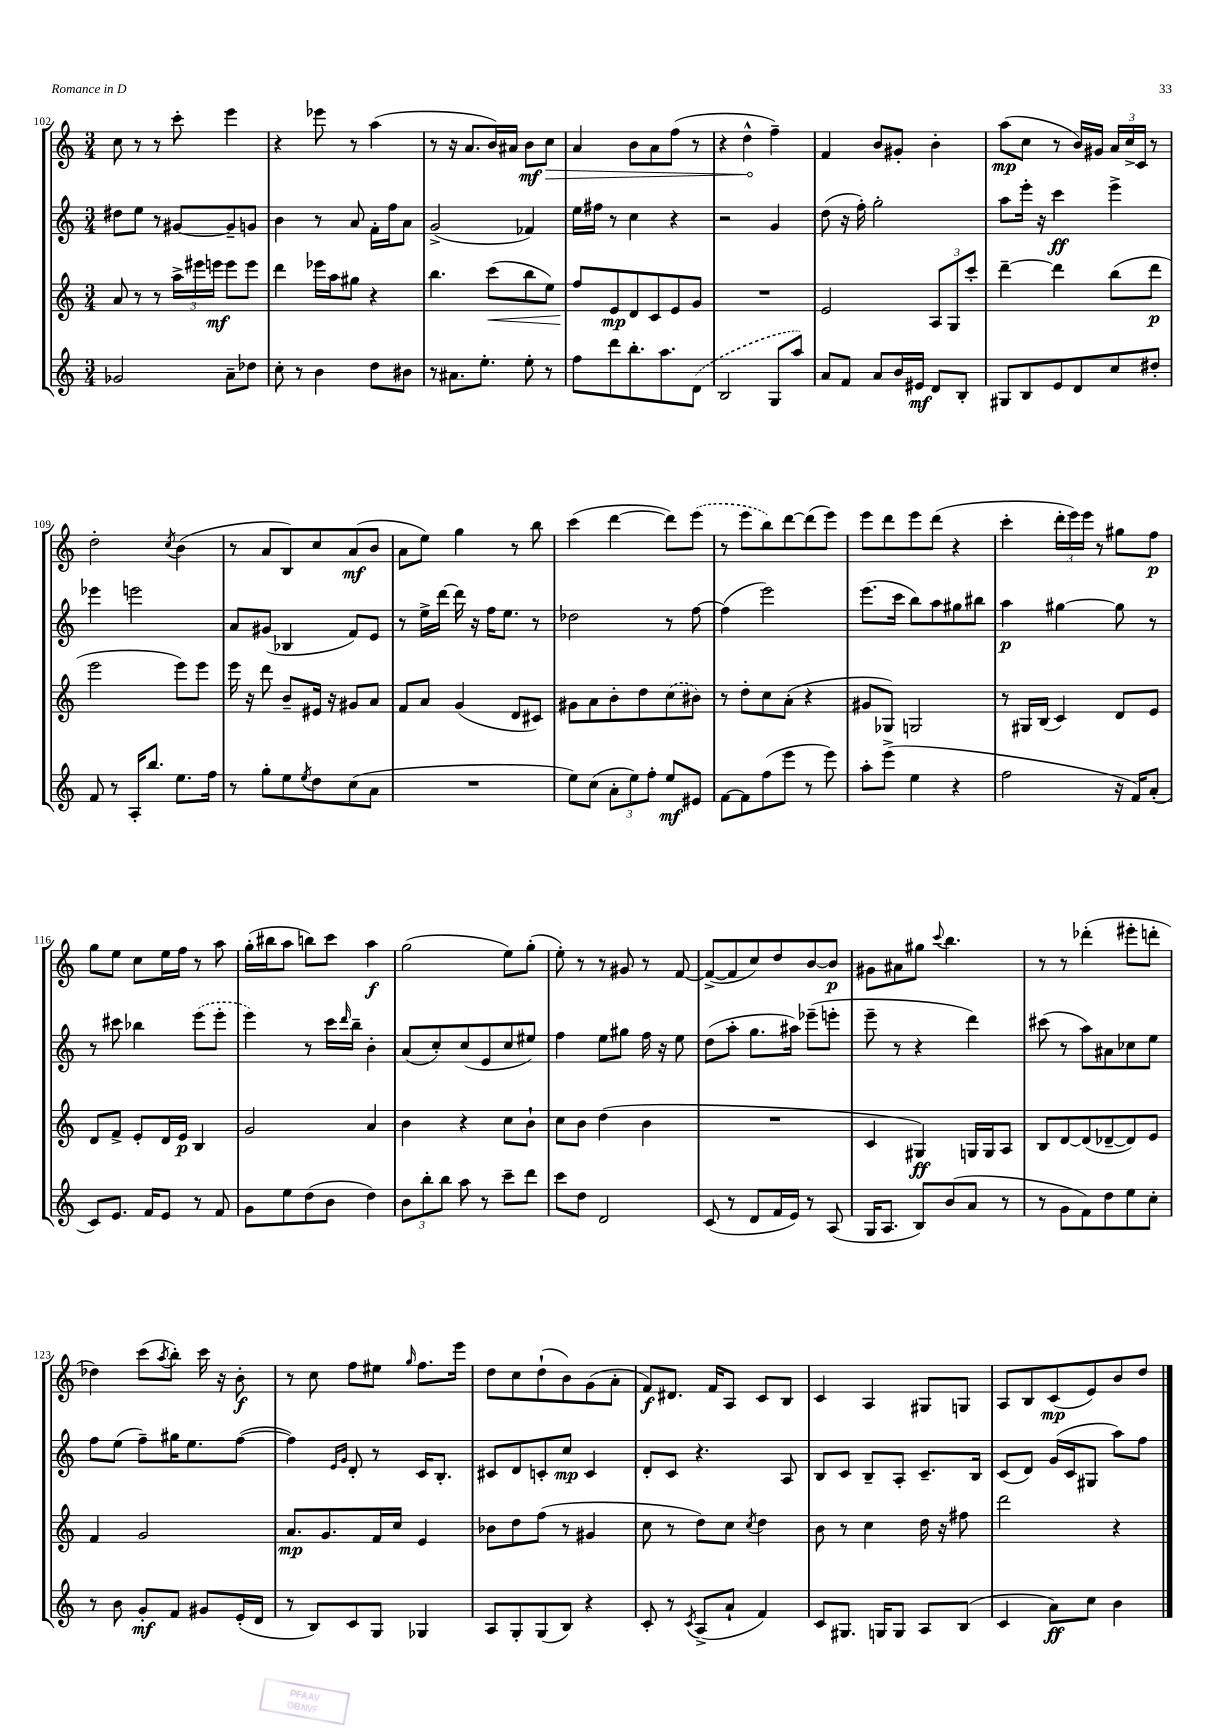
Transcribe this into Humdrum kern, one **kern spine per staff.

**kern	**kern	**kern	**kern
*staff4	*staff3	*staff2	*staff1
*clefG2	*clefG2	*clefG2	*clefG2
*k[]	*k[]	*k[]	*k[]
*M3/4	*M3/4	*M3/4	*M3/4
2g-	8a	8dd#	8cc
.	8r	8ee	8r
.	8r	8r	8r
.	24aa^	[8g#	8ccc'
.	24eee#	.	.
.	24eee	.	.
8a~	8eee	8g#~]	4eee
8dd-	8eee	8g	.
=	=	=	=
8cc'	4ddd	4b	4r
8r	.	.	.
4b	16eee-	8r	8eee-
.	16aa	.	.
.	8gg#	8a	8r
8dd	4r	16f'	(4aa
.	.	16ff	.
8b#	.	8a	.
=	=	=	=
8r	4.bb	(2g^	8r
8.a#	.	.	16r
.	.	.	8.a
8.ee'	.	.	.
.	(8ccc	.	16b)
.	.	.	16a#
8ee'	8bb	4f-)	8b
8r	8ee)	.	8cc
=	=	=	=
8ff	8ff	16ee	4a
.	.	16ff#	.
8ddd	8e	8r	.
8.bb'	8d	4cc	8b
.	8c	.	8a
8.aa	.	.	.
.	8e	4r	(8ff
(8d	8g	.	8r
=	=	=	=
2B	2.r	2r	4r
.	.	.	4dd^^
8G	.	4g	4ff~)
8aa)	.	.	.
=	=	=	=
8a	2e	(8dd	4f
8f	.	16r	.
.	.	16ff')	.
8a	.	2gg'	8b
16b	.	.	8g#'
16e#	.	.	.
8d	12A	.	4b'
.	12G	.	.
8B'	.	.	.
.	12ccc'	.	.
=	=	=	=
8G#	[4ddd~	8aa	(8aa
8B	.	16eee'	8cc
.	.	16r	.
8e	4ddd]	4ccc	8r
8d	.	.	16b)
.	.	.	16g#
8cc	(8bb	4eee^	24a
.	.	.	24cc^
.	.	.	24c
8dd#'	8ddd	.	8r
=	=	=	=
8f	2eee	4eee-	2dd'
8r	.	.	.
16A'	.	2eee	.
8.bb	.	.	.
.	.	.	8qcc
8.ee	8eee)	.	(4b
.	8eee	.	.
16ff	.	.	.
=	=	=	=
8r	16eee	8a	8r
.	16r	.	.
8gg'	8ddd	(8g#	8a
8ee	8b~	4B-	8B)
8qee	.	.	.
8dd	16e#	.	8cc
.	16r	.	.
(8cc	8g#	8f)	(8a
8a	8a	8e	8b
=	=	=	=
2.r	8f	8r	8a
.	8a	16ee^	8ee)
.	.	[16ddd	.
.	(4g	16ddd]	4gg
.	.	16r	.
.	.	16ff	.
.	.	8.ee	.
.	8d	.	8r
.	8c#)	8r	8bb
=	=	=	=
8ee)	8g#	2dd-	(4ccc
(8cc	8a	.	.
12a'	8b'	.	[4ddd
12ee)	.	.	.
.	8dd	.	.
12ff'	.	.	.
8ee	(8cc	8r	8ddd])
8e#	8b#)	[8ff	(8eee
=	=	=	=
[8f	8r	(4ff]	8r
8f]	8dd'	.	8eee
(8ff	8cc	2eee)	8bb)
8eee	(8a'	.	[8ddd
8r	4r	.	(8ddd]
8eee)	.	.	8eee)
=	=	=	=
8aa'	8g#	(8.eee	8eee
(8eee^	8G-)	.	8ddd
.	.	16ccc	.
4ee	2G	8bb)	8eee
.	.	8aa	(8ddd
4r	.	8gg#	4r
.	.	8bb#	.
=	=	=	=
2ff	8r	4aa	4ccc'
.	16G#	.	.
.	(16B	.	.
.	4c)	[4gg#	24ddd'
.	.	.	24eee)
.	.	.	24eee
.	.	.	8r
16r	8d	8gg#]	8gg#
16f)	.	.	.
(8a'	8e	8r	8ff
=	=	=	=
8c)	8d	8r	8gg
8.e	8f^	8ccc#	8ee
.	8e'	4bb-	8cc
16f	.	.	.
8e	16d	.	16ee
.	16e	.	16ff
8r	4B	(8eee	8r
8f	.	8eee'	8aa
=	=	=	=
8g	2g	4eee)	(16gg'
.	.	.	16bb#
8ee	.	.	8aa
(8dd	.	8r	8bb)
8b	.	16ccc	8ccc
.	.	16qqddd	.
.	.	16bb~	.
4dd)	4a	4b'	4aa
=	=	=	=
12b	4b	(8a	(2gg
12bb'	.	.	.
.	.	8cc')	.
12bb	.	.	.
8aa	4r	(8cc	.
8r	.	8e	.
8ccc~	8cc	8cc	8ee)
8ddd	8b`	8ee#)	(8gg'
=	=	=	=
8ccc	8cc	4ff	8ee')
8dd	8b	.	8r
2d	(4dd	8ee	8r
.	.	8gg#	8g#
.	4b	16ff	8r
.	.	16r	.
.	.	8ee	[8f
=	=	=	=
(8c	2.r	(8dd	(8f^_
8r	.	8aa'	8f]
8d	.	8.gg	8cc)
16f	.	.	8dd
16e)	.	16aa#)	.
8r	.	(8eee-~	[8b
(8A	.	8eee'	8b]
=	=	=	=
16G	4c	8eee~	8g#
8.A	.	.	.
.	.	8r	8a#
8B)	4G#)	4r	8gg#
.	.	.	8qqccc
(8b	.	.	4.bb
8a	16G	4ddd)	.
.	16G	.	.
8r	8A	.	.
=	=	=	=
8r	8B	(8ccc#	8r
8g	[8d	8r	8r
8f)	(8d]	8aa)	(4ddd-'
8dd	[8d-~	8a#	.
8ee	8d-])	8cc-	8eee#'
8cc'	8e	8ee	8ddd'
=	=	=	=
8r	4f	8ff	4dd-)
8b	.	(8ee	.
8g'	2g	8ff~)	(8ccc
.	.	.	8qaa
8f	.	16gg#	8bb')
.	.	8.ee	.
8g#	.	.	16ccc
.	.	.	16r
(16e'	.	([8ff	8b'
16d	.	.	.
=	=	=	=
8r	8.a	4ff])	8r
8B)	.	.	8cc
.	8.g	.	.
.	.	16qqe	.
.	.	16qqg	.
8c	.	8d'	8ff
8G	16f	8r	8ee#
.	16cc	.	.
.	.	.	16qqgg
4G-	4e	16c	8.ff
.	.	8.B'	.
.	.	.	16eee
=	=	=	=
8A	8b-	8c#	8dd
8G'	8dd	8d	8cc
(8G	(8ff	8c'	(8dd`
8B)	8r	8cc	8b)
4r	4g#	4c	(8g
.	.	.	8a'
=	=	=	=
8c'	8cc	8d'	8f)
8r	8r	8c	8.d#
8qc	.	.	.
(8A^	8dd)	4.r	.
.	.	.	16f
8a`	8cc	.	8A
.	8qcc	.	.
4f)	4dd	.	8c
.	.	8A	8B
=	=	=	=
8c	8b	8B	4c
8.G#	8r	8c	.
.	4cc	8B~	4A
16G	.	.	.
8G	.	8A'	.
8A	16dd	8.c~	8G#
.	16r	.	.
(8B	8ff#	.	8G
.	.	16B	.
=	=	=	=
4c	2ddd	(8c	8A
.	.	8d)	8B
8a)	.	(16g	(8c
.	.	16c	.
8cc	.	8G#	8e)
4b	4r	8aa)	8b
.	.	8ff	8dd
==	==	==	==
*-	*-	*-	*-
